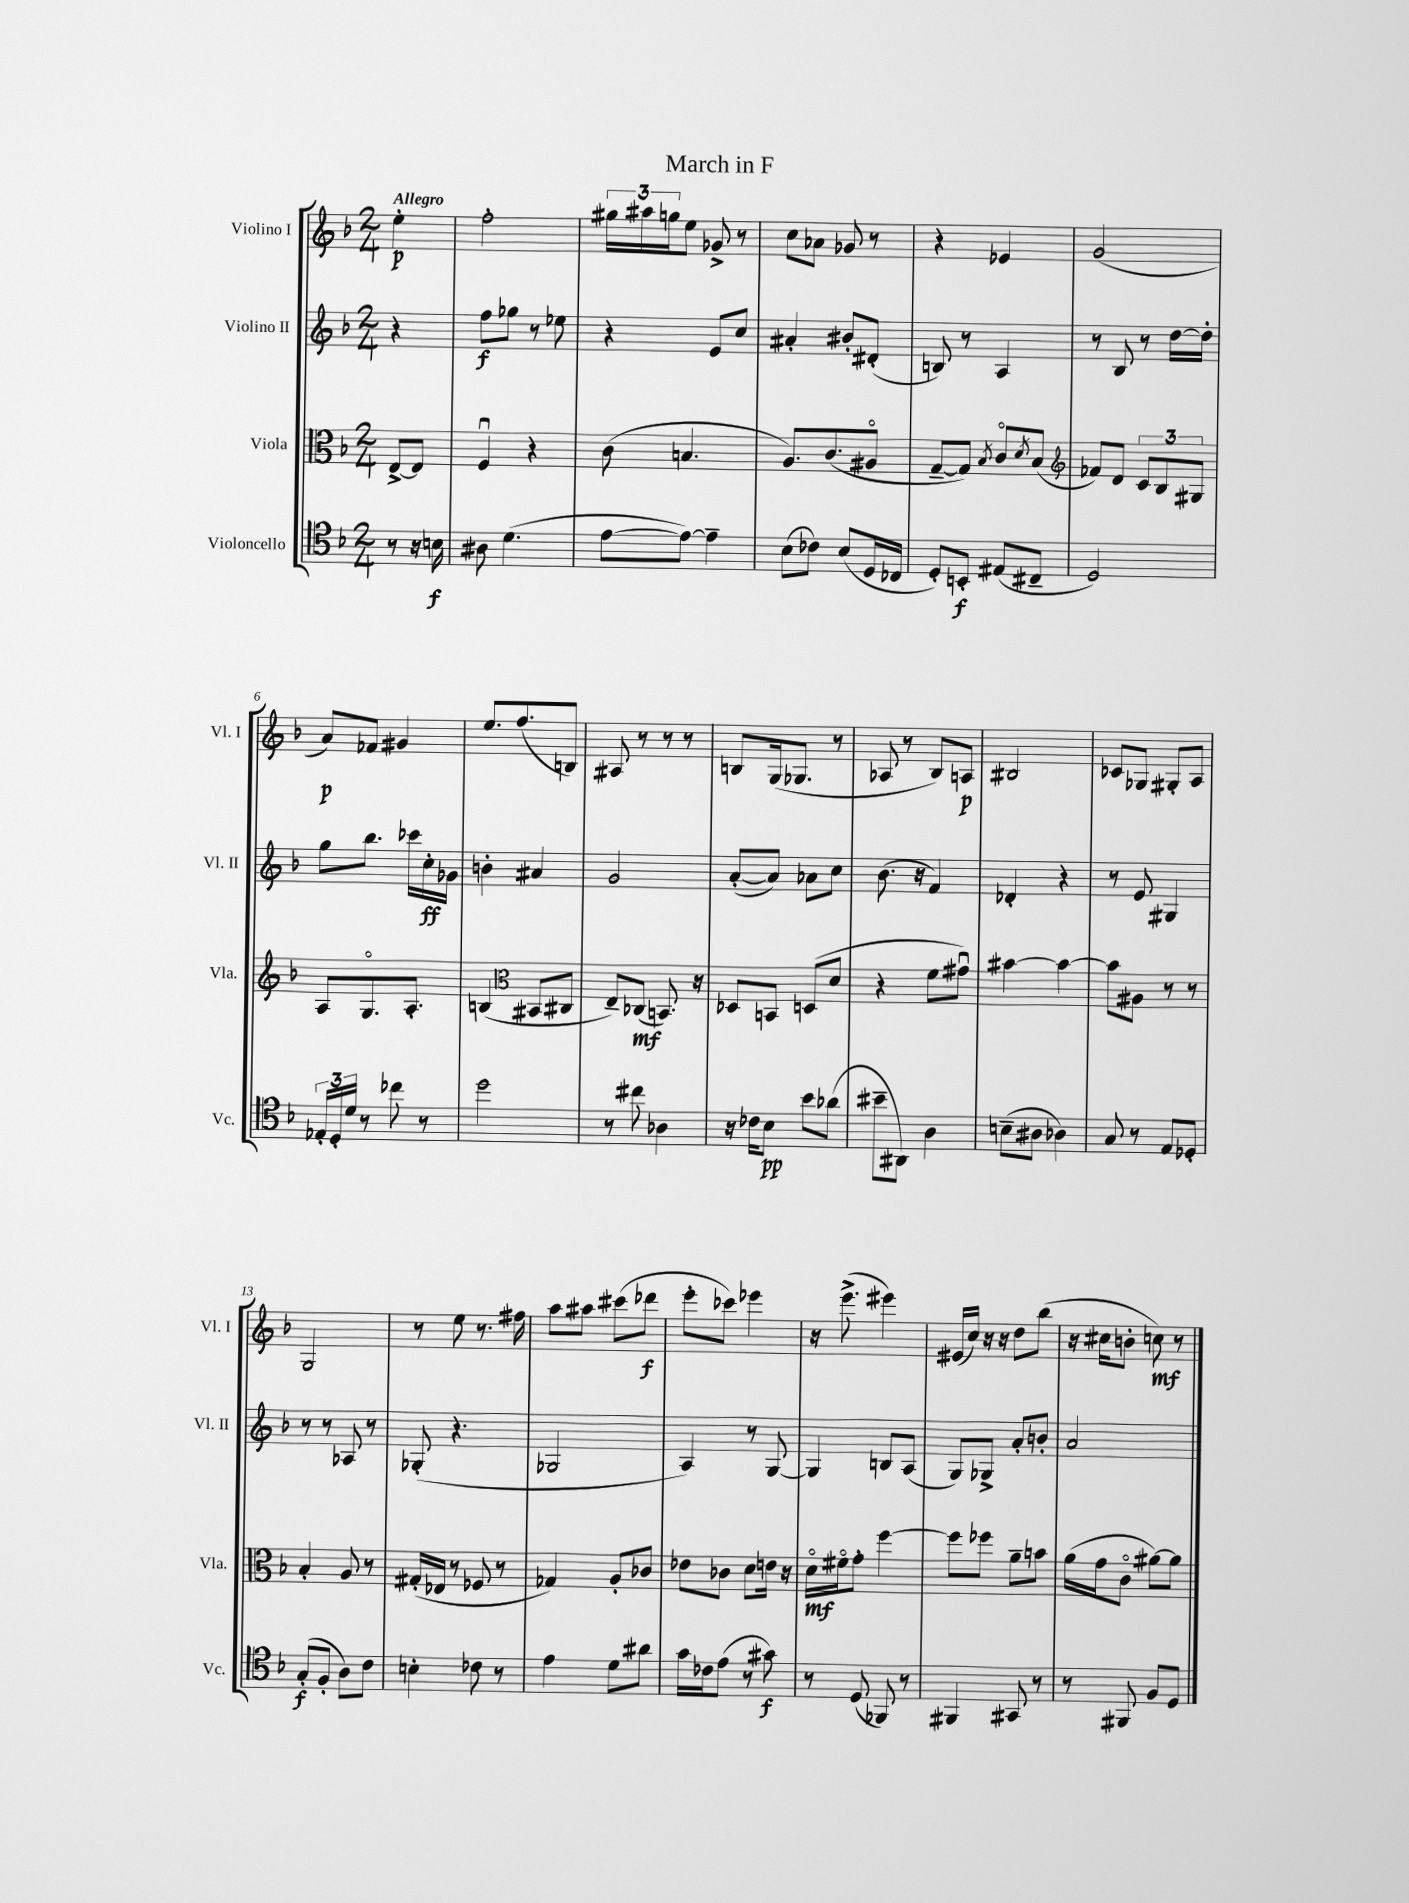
\header { title = "March in F" }
<<
\new StaffGroup <<
\new Staff = "s0" \with { instrumentName = "Violino I" shortInstrumentName = "Vl. I" } {
    \clef treble \key f \major \numericTimeSignature \time 2/4 \partial 4 \tempo "Allegro"
    e''4-.\p |
    f''2-. |
    \tuplet 3/2 { gis''16 ais''16 g''16 } e''8 ges'8-> r8 |
    c''8 aes'8 ges'8 r8 |
    r4 ees'4 |
    g'2( |
    a'8\p) fes'8 gis'4 |
    e''8. f''8.( b8) |
    ais8 r8 r8 r8 |
    b8 g16( ges8. r8 |
    aes8 r8 bes8) a8\p |
    bis2 |
    ces'8 ges8 gis8-. a8 |
    g2 |
    r8 e''8 r8. fis''16 |
    a''8 ais''8 cis'''8( des'''8\f |
    e'''8-. ces'''8) ees'''4 |
    r16 e'''8.->( eis'''4) |
    eis'16( c''16) r16 r16 d''8 bes''8( |
    r16 cis''16 b'8-. c''8\mf) r8 \bar "|." |
}
\new Staff = "s1" \with { instrumentName = "Violino II" shortInstrumentName = "Vl. II" } {
    \clef treble \key f \major \numericTimeSignature \time 2/4 \partial 4
    r4 |
    f''8\f ges''8 r8 ees''8 |
    r4 e'8 c''8 |
    ais'4-. bis'8-. dis'8-.( |
    b8) r8 a4 |
    r8 bes8 r8 d''16~ d''16-. |
    g''8 bes''8. ces'''16 c''16-.\ff ges'16 |
    b'4-. ais'4 |
    g'2 |
    a'8~-.( a'8) aes'8 c''8 |
    bes'8.( r16 f'4) |
    des'4-. r4 |
    r8 e'8 gis4 |
    r8 r8 aes8 r8 |
    ges8-.( r4. |
    ges2 |
    a4) r8 g8~ |
    g4 b8 a8( |
    g8) ges8-> a'8-. b'8-. |
    a'2 \bar "|." |
}
\new Staff = "s2" \with { instrumentName = "Viola" shortInstrumentName = "Vla." } {
    \clef alto \key f \major \numericTimeSignature \time 2/4 \partial 4
    e8~-> e8 |
    f4\downbow r4 |
    c'8( b4. |
    a8.) c'8.( ais8\flageolet |
    g8~-- g8) \acciaccatura { bes8 } c'8\flageolet \acciaccatura { d'8 } bes8( |
    \clef treble fes'8) d'8 \tuplet 3/2 { c'8 bes8 gis8 } |
    a8 g8.\flageolet a8.-. |
    b4( \clef alto bis,8 cis8 |
    e8--) ces8\mf( b,8.) r16 |
    des8 b,8 d8( d'8 |
    r4 f'8 gis'8\downbow) |
    bis'4~ bis'4~ |
    bis'8 ais8 r8 r8 |
    bes4-. a8 r8 |
    gis16-.( ees16 r8 fes8 r8 |
    ges4) a8-. ces'8 |
    ees'8 ces'8 d'8 e'16 r16 |
    d'16\flageolet\mf fis'16\flageolet g'8-. f''4~ |
    f''8 fes''8 a'8-- b'8 |
    a'16( g'16 c'8\flageolet ais'8~) ais'8 \bar "|." |
}
\new Staff = "s3" \with { instrumentName = "Violoncello" shortInstrumentName = "Vc." } {
    \clef tenor \key f \major \numericTimeSignature \time 2/4 \partial 4
    r8 r16 b16\f |
    ais8 d'4.( |
    e'8~ e'8~) e'4-- |
    bes8( ces'8) bes8( d16 ces16 |
    d8-.) b,8-.\f eis8( cis8-- |
    d2) |
    \tuplet 3/2 { ees16-. d16-. d'16 } r8 ces''8 r8 |
    d''2 |
    r8 cis''8 aes4 |
    r16 ces'16 bes8\pp bes'8 aes'8( |
    bis'8-- ais,8) a4 |
    b8--( ais8 aes4) |
    g8 r8 e8 des8-. |
    g8-.\f( f8-. a8) c'8 |
    b4-. ces'8 r8 |
    e'4 d'8 ais'8 |
    g'16 ces'16 e'8( r8 gis'8\f) |
    r8 d8( fes,8) r8 |
    fis,4 gis,8 r8 |
    r8 fis,8 f8 d8 \bar "|." |
}
>>
>>
